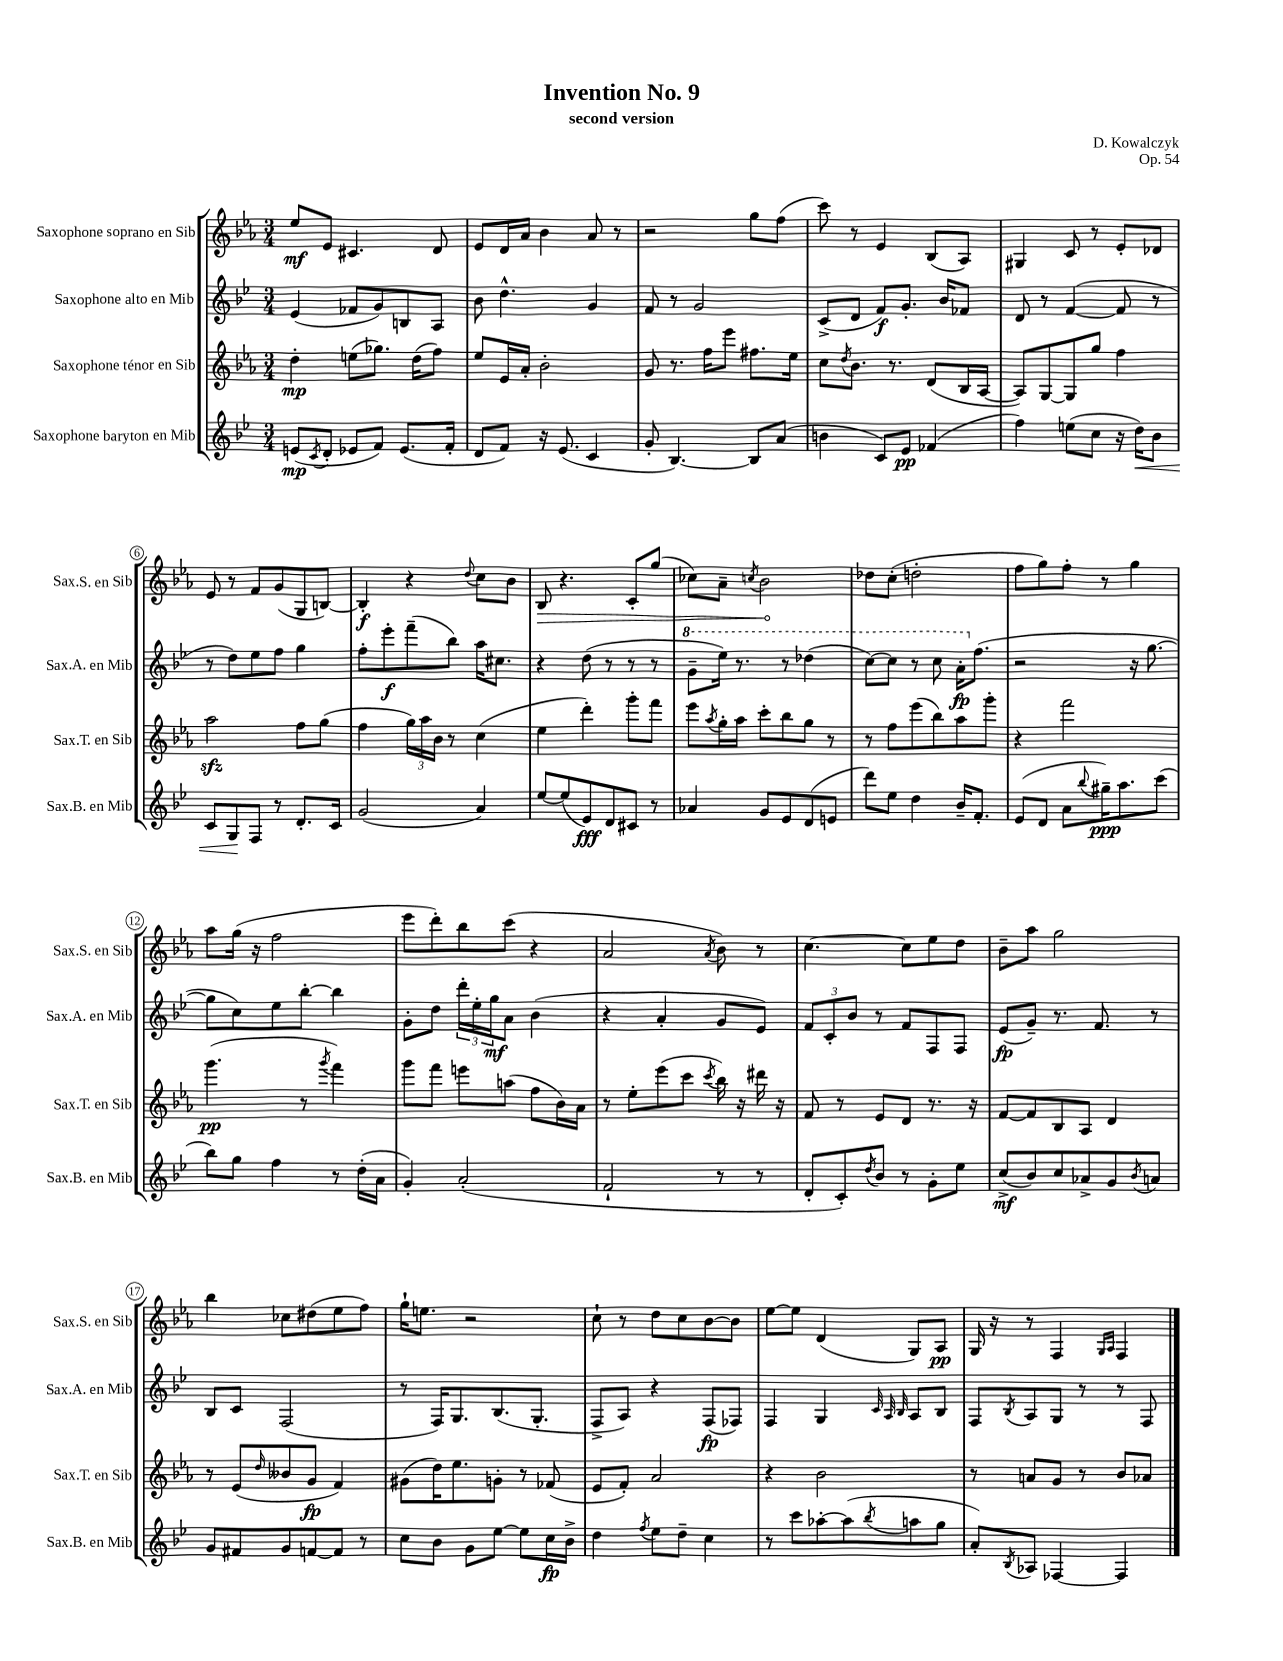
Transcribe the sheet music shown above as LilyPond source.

\header { title = "Invention No. 9" composer = "D. Kowalczyk" subtitle = "second version" opus = "Op. 54" }
<<
\new StaffGroup <<
\new Staff = "s0" \with { instrumentName = "Saxophone soprano en Sib" shortInstrumentName = "Sax.S. en Sib" } {
    \clef treble \key ees \major \numericTimeSignature \time 3/4
    ees''8\mf ees'8 cis'4. d'8 |
    ees'8 d'16 aes'16 bes'4 aes'8 r8 |
    r2 g''8 f''8( |
    c'''8) r8 ees'4 bes8( aes8) |
    gis4 c'8 r8 ees'8-. des'8 |
    ees'8 r8 f'8 g'8( g8 b8~) |
    b4-.\f r4 \appoggiatura { d''8 } c''8 bes'8 |
    \once \override Hairpin.circled-tip = ##t bes8\> r4. c'8-. g''8( |
    ces''8) aes'8-- \acciaccatura { c''8 } bes'2\! |
    des''8 c''8-.( d''2-. |
    f''8 g''8) f''8-. r8 g''4 |
    aes''8 g''16( r16 f''2 |
    ees'''8 d'''8-.) bes''8 c'''8( r4 |
    aes'2 \acciaccatura { aes'8 } bes'8) r8 |
    c''4.~ c''8 ees''8 d''8 |
    bes'8-- aes''8 g''2 |
    bes''4 ces''8 dis''8( ees''8 f''8) |
    g''16-! e''8. r2 |
    c''8-! r8 d''8 c''8 bes'8~ bes'8 |
    ees''8~ ees''8 d'4( g8) aes8\pp |
    g16 r16 r8 f4 \grace { g16 aes16 } f4 \bar "|." |
}
\new Staff = "s1" \with { instrumentName = "Saxophone alto en Mib" shortInstrumentName = "Sax.A. en Mib" } {
    \clef treble \key bes \major \numericTimeSignature \time 3/4
    ees'4( fes'8 g'8) b8 a8 |
    bes'8 d''4.-^ g'4 |
    f'8 r8 g'2 |
    c'8->( d'8 f'8\f) g'8.-. bes'16 fes'8 |
    d'8 r8 f'4~( f'8 r8 |
    r8 d''8) ees''8 f''8 g''4 |
    f''8-. ees'''8-.\f f'''8--( bes''8) a''16 cis''8. |
    r4 d''8( r8 r8 r8 |
    \ottava #1 g''8-- ees'''16) r8. r8 des'''4( |
    c'''8~) c'''8 r8 c'''8 a''16-.\fp \ottava #0 f''8.( |
    r2 r16 g''8.~ |
    g''8 c''8) ees''8 bes''8~-. bes''4 |
    g'8-. d''8 \tuplet 3/2 { d'''16-. ees''16-. g''16\mf } a'8 bes'4( |
    r4 a'4-. g'8 ees'8) |
    \tuplet 3/2 { f'8 c'8-. bes'8 } r8 f'8 f8 f8 |
    ees'8\fp( g'8--) r8. f'8. r8 |
    bes8 c'8 f2( |
    r8 f16) g8. bes8.( g8.-. |
    f8-> a8) r4 f8\fp( fes8) |
    f4 g4 \grace { c'32 a32 bes32 } a8 bes8 |
    f8 \acciaccatura { bes8 } a8 g8 r8 r8 f8 \bar "|." |
}
\new Staff = "s2" \with { instrumentName = "Saxophone ténor en Sib" shortInstrumentName = "Sax.T. en Sib" } {
    \clef treble \key ees \major \numericTimeSignature \time 3/4
    d''4-.\mp e''8( ges''8.) d''16( f''8) |
    ees''8 ees'16 aes'16-. bes'2-. |
    g'8 r8. f''16 ees'''8 fis''8. ees''16 |
    c''8 \acciaccatura { d''8 } bes'8. r8. d'8( bes16 aes16~ |
    aes8) g8~ g8 g''8 f''4 |
    aes''2\sfz f''8 g''8( |
    f''4 \tuplet 3/2 { g''16) aes''16 bes'16 } r8 c''4( |
    ees''4 d'''4-.) g'''8-. f'''8 |
    ees'''8 \acciaccatura { aes''8 } g''16-. aes''16 c'''8-. bes''8 g''8 r8 |
    r8 f''8 ees'''8( bes''8) aes''8 g'''8-. |
    r4 f'''2 |
    g'''4.\pp( r8 \acciaccatura { g'''8 } f'''4) |
    g'''8 f'''8 e'''8 a''8( f''8 bes'16) aes'16 |
    r8 ees''8-. ees'''8( c'''8 \acciaccatura { c'''8 } bes''16) r16 dis'''16 r16 |
    f'8 r8 ees'8 d'8 r8. r16 |
    f'8~ f'8 bes8 aes8 d'4 |
    r8 ees'8( \grace { d''16 } beses'8 g'8\fp f'4) |
    gis'8( d''16) ees''8. g'8-. r8 fes'8( |
    ees'8 f'8-.) aes'2 |
    r4 bes'2 |
    r8 a'8 g'8 r8 bes'8 aes'8 \bar "|." |
}
\new Staff = "s3" \with { instrumentName = "Saxophone baryton en Mib" shortInstrumentName = "Sax.B. en Mib" } {
    \clef treble \key bes \major \numericTimeSignature \time 3/4
    e'8\mp( \acciaccatura { c'8 } d'8-. ees'8 f'8) ees'8.( f'16-. |
    d'8 f'8) r16 ees'8.( c'4 |
    g'8-. bes4.~) bes8 a'8( |
    b'4 c'8) ees'8\pp fes'4( |
    f''4) e''8( c''8 r16 d''16\<) bes'8 |
    c'8 g8\! f8 r8 d'8.-. c'16 |
    g'2( a'4) |
    ees''8~ ees''8( ees'8\fff) d'8 cis'8 r8 |
    aes'4 g'8 ees'8 d'8( e'8 |
    d'''8) ees''8 d''4 bes'16-- f'8.-. |
    ees'8( d'8 a'8 \appoggiatura { bes''8 } gis''16--\ppp) a''8. c'''8( |
    bes''8) g''8 f''4 r8 d''16-.( a'16 |
    g'4-.) a'2-.( |
    f'2-! r8 r8 |
    d'8-. c'8-.) \acciaccatura { d''8 } bes'8 r8 g'8-. ees''8 |
    c''8->\mf( bes'8) c''8 aes'8-> g'8 \acciaccatura { bes'8 } a'8 |
    g'8 fis'8 g'8 f'8~ f'8 r8 |
    c''8 bes'8 g'8 ees''8~ ees''8 c''16\fp bes'16-> |
    d''4 \acciaccatura { f''8 } ees''8 d''8-- c''4 |
    r8 c'''8 aes''8~-. aes''8( \acciaccatura { bes''8 } a''8 g''8 |
    a'8-.) \acciaccatura { bes8 } aes8 fes4~ fes4 \bar "|." |
}
>>
>>
\layout { \context { \Score \override BarNumber.stencil = #(make-stencil-circler 0.1 0.3 ly:text-interface::print) } }
